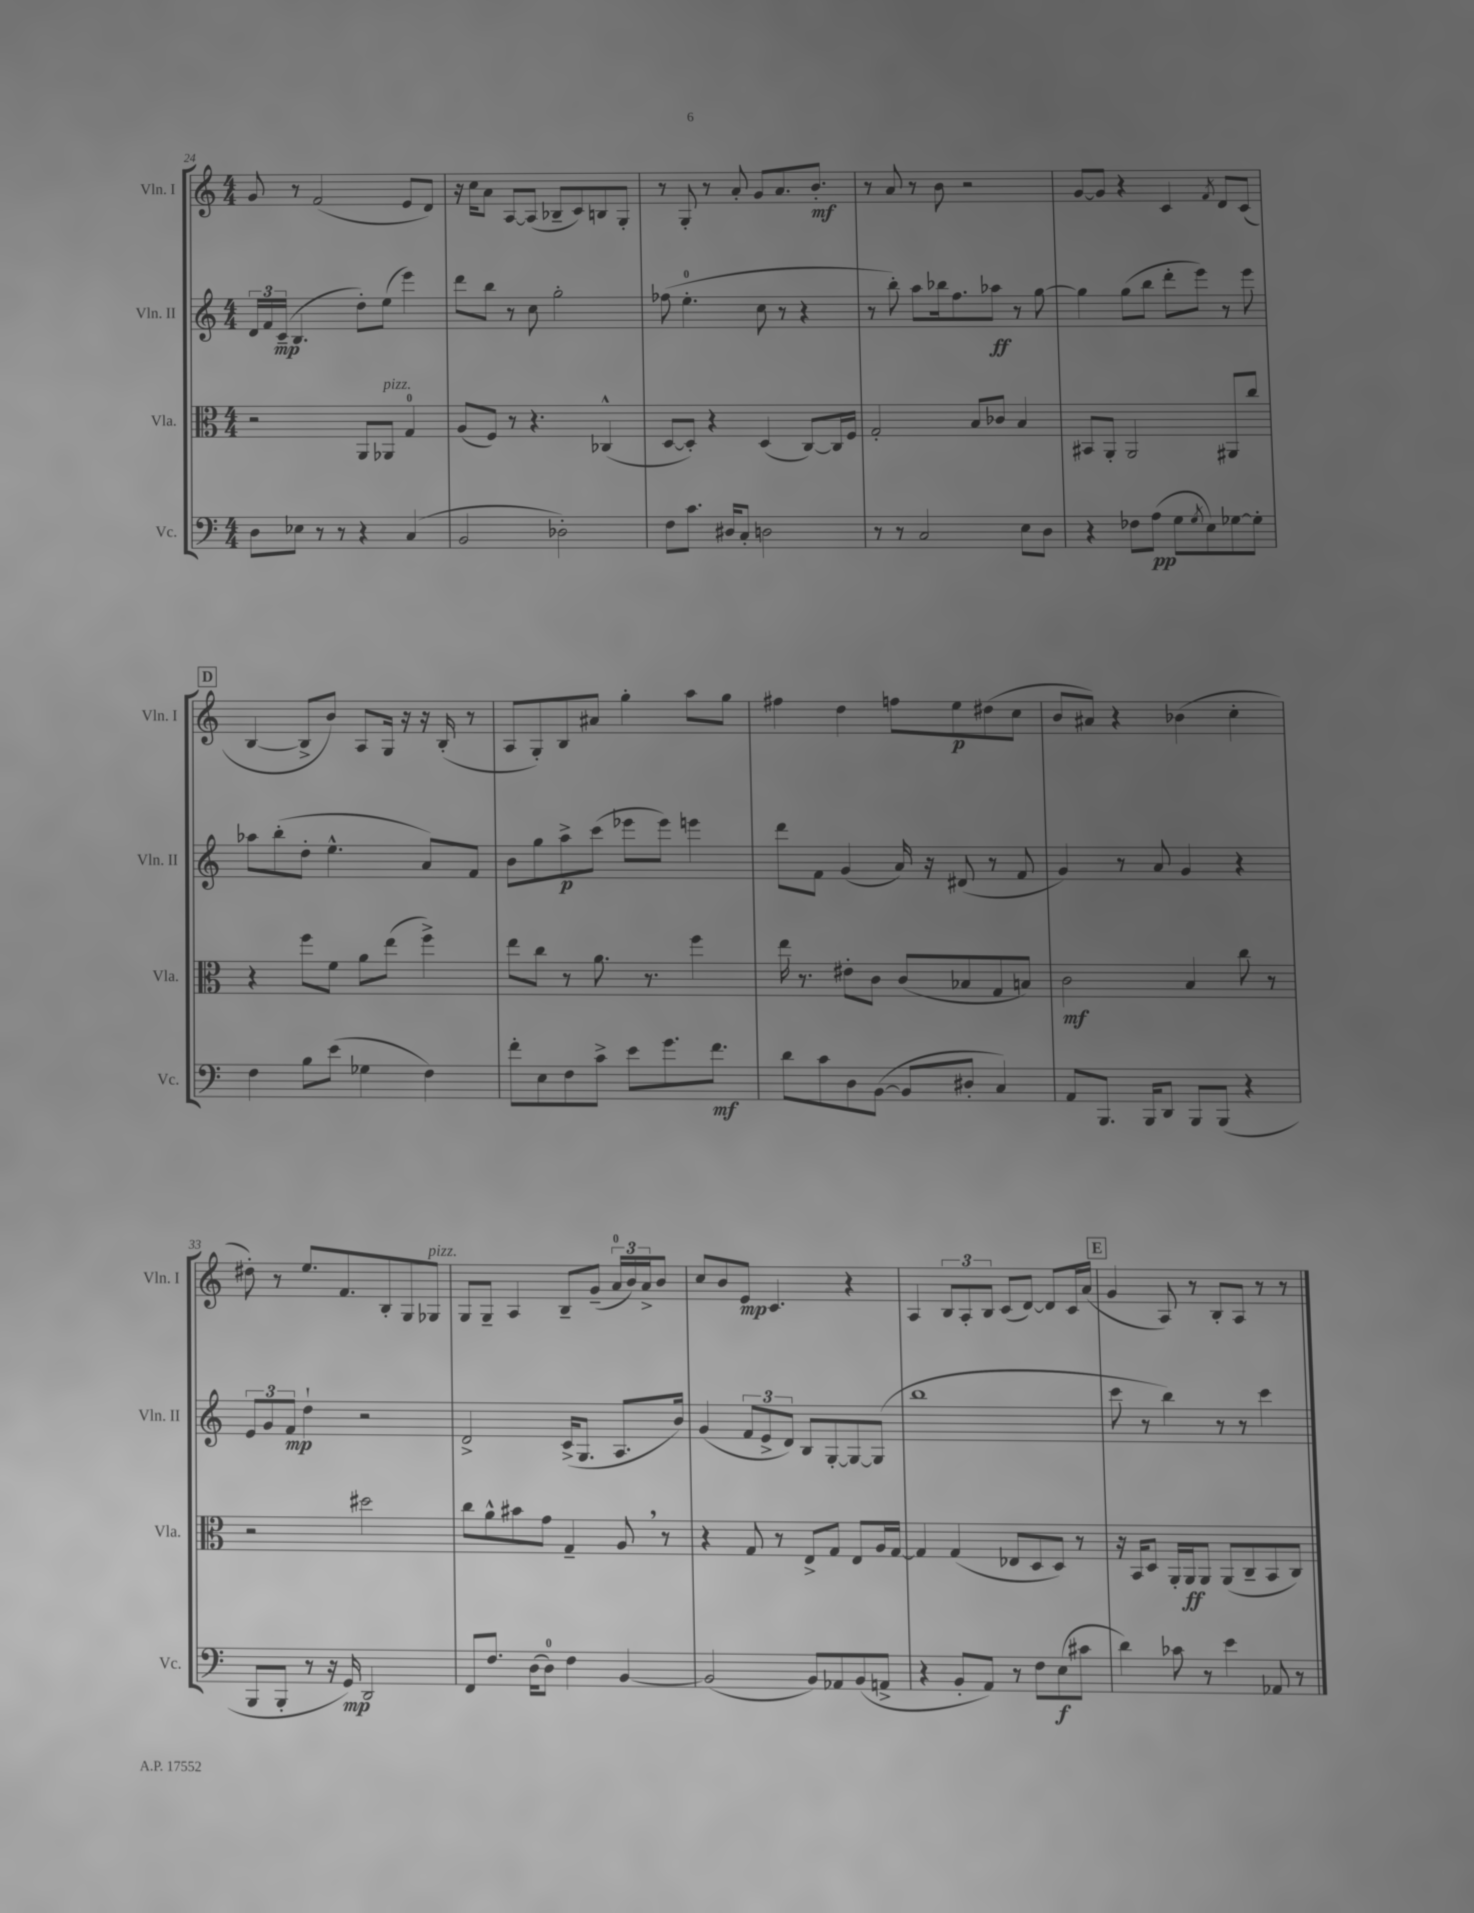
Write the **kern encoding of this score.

**kern	**kern	**kern	**kern
*staff4	*staff3	*staff2	*staff1
*clefF4	*clefC3	*clefG2	*clefG2
*k[]	*k[]	*k[]	*k[]
*M4/4	*M4/4	*M4/4	*M4/4
8D	2r	24d	8g
.	.	24f	.
.	.	(24c~	.
8E-	.	4.B	8r
8r	.	.	(2f
8r	.	.	.
4r	8AA	8dd')	.
.	8AA-	(8ee	.
(4C	4G	4eee)	8e
.	.	.	8d)
=	=	=	=
2BB	(8A	8ddd	16r
.	.	.	16cc
.	8F)	8bb	8a
.	8r	8r	[8A
.	4.r	8cc	(8A]
2D-')	.	2gg'	8B-~
.	.	.	8c)
.	(4C-^^	.	8B
.	.	.	8G'
=	=	=	=
8F	[8D	(8ff-	8r
8.c	8D'])	4.ee'	8G'
.	4r	.	8r
16D#	.	.	.
8C'	.	.	8a'
2D	(4D	8cc	8g
.	.	8r	8.a
.	[8C)	4r	.
.	.	.	8.b'
.	16C]	.	.
.	16F	.	.
=	=	=	=
8r	2G'	8r	8r
8r	.	8bb')	8a
2C	.	8aa	8r
.	.	16bb-	8b
.	.	8.ff	.
.	8B	.	2r
.	8c-	8aa-	.
8E	4B	8r	.
8D	.	[8gg	.
=	=	=	=
4r	8BB#	4gg]	[8g
.	8AA'	.	8g]
8F-	2AA	(8gg	4r
(8A	.	8bb	.
8G	.	8ddd'	4c
8qG	.	.	.
8E)	.	8eee)	.
.	.	.	8qf
[8G-	8AA#	8r	8d
8G-']	8cc	8eee	(8c
=	=	=	=
4F	4r	8aa-	[4B
.	.	(8bb'	.
8B	8ff	8dd'	8B^]
(8e	8f	4.ee^^	8b)
4G-	8a	.	8A
.	(8ee	.	16G
.	.	.	16r
4F)	4ff^)	8a)	16r
.	.	.	(16B'
.	.	8f	8r
=	=	=	=
8f'	8ee	8b	8A
8E	8cc	8gg	8G')
8F	8r	8aa^	8B
8c^	8.a	(8ccc	8a#
8e	.	8eee-	4gg'
.	8.r	.	.
8.g	.	8eee-)	.
.	4ff	4eee	8aa
8.f	.	.	.
.	.	.	8gg
=	=	=	=
8d	16ee	8ddd	4ff#
.	8.r	.	.
8c	.	8f	.
8D	8e#'	(4g	4dd
([8BB	8c	.	.
8BB]	(8c	16a)	8ff
.	.	16r	.
8D#'	8B-	(8d#	8ee
4C)	8G	8r	(8dd#
.	8B)	8f	8cc
=	=	=	=
8AA	2c	4g)	8b
8.BBB	.	.	8a#)
.	.	8r	4r
16BBB	.	.	.
8DD	.	8a	.
8BBB	4B	4g	(4b-
(8BBB	.	.	.
4r	8cc	4r	4cc'
.	8r	.	.
=	=	=	=
8BBB	2r	12e	8dd#')
.	.	12g	.
8BBB'	.	.	8r
.	.	12f	.
8r	.	4dd`	8.ee
16r	.	.	.
16GG)	.	.	8.f
2DD	2dd#	2r	.
.	.	.	8B'
.	.	.	8G
.	.	.	8G-
=	=	=	=
8FF	8cc	2d^	8G
8.F	8a^^	.	8G~
.	8b#	.	4A
(16D	.	.	.
8D)	8g	.	.
4F	4G~	(16c^	8B~
.	.	8.G	.
.	.	.	(8g~
[4BB	8A	8.A	24a
.	.	.	24b)
.	.	.	24a^
.	8r	.	8b
.	.	16b)	.
=	=	=	=
(2BB]	4r	(4g	8cc
.	.	.	8b
.	8G	12f	8e
.	.	12e^	.
.	8r	.	4.c
.	.	12d)	.
8BB)	8E^	8B	.
8AA-	8G	[8G'	.
(8BB	8E	8G_	4r
8AA^	16A	(8G]	.
.	[16G	.	.
=	=	=	=
4r	4G]	1bb	4A
8BB'	(4G	.	12B
.	.	.	12A'
8AA)	.	.	.
.	.	.	12B
8r	8E-	.	(8c
8F	8D	.	[8d)
(8E	8D)	.	8d]
8c#	8r	.	16c
.	.	.	(16a
=	=	=	=
4d)	16r	8ccc	4g
.	16BB	.	.
.	8D	8r	.
8c-	16AA'	4bb)	8A)
.	16AA	.	.
8r	8AA	.	8r
4e	(8AA	8r	8B'
.	8C~	8r	8A
8AA-	8BB	4ccc	8r
8r	8C)	.	8r
==	==	==	==
*-	*-	*-	*-
